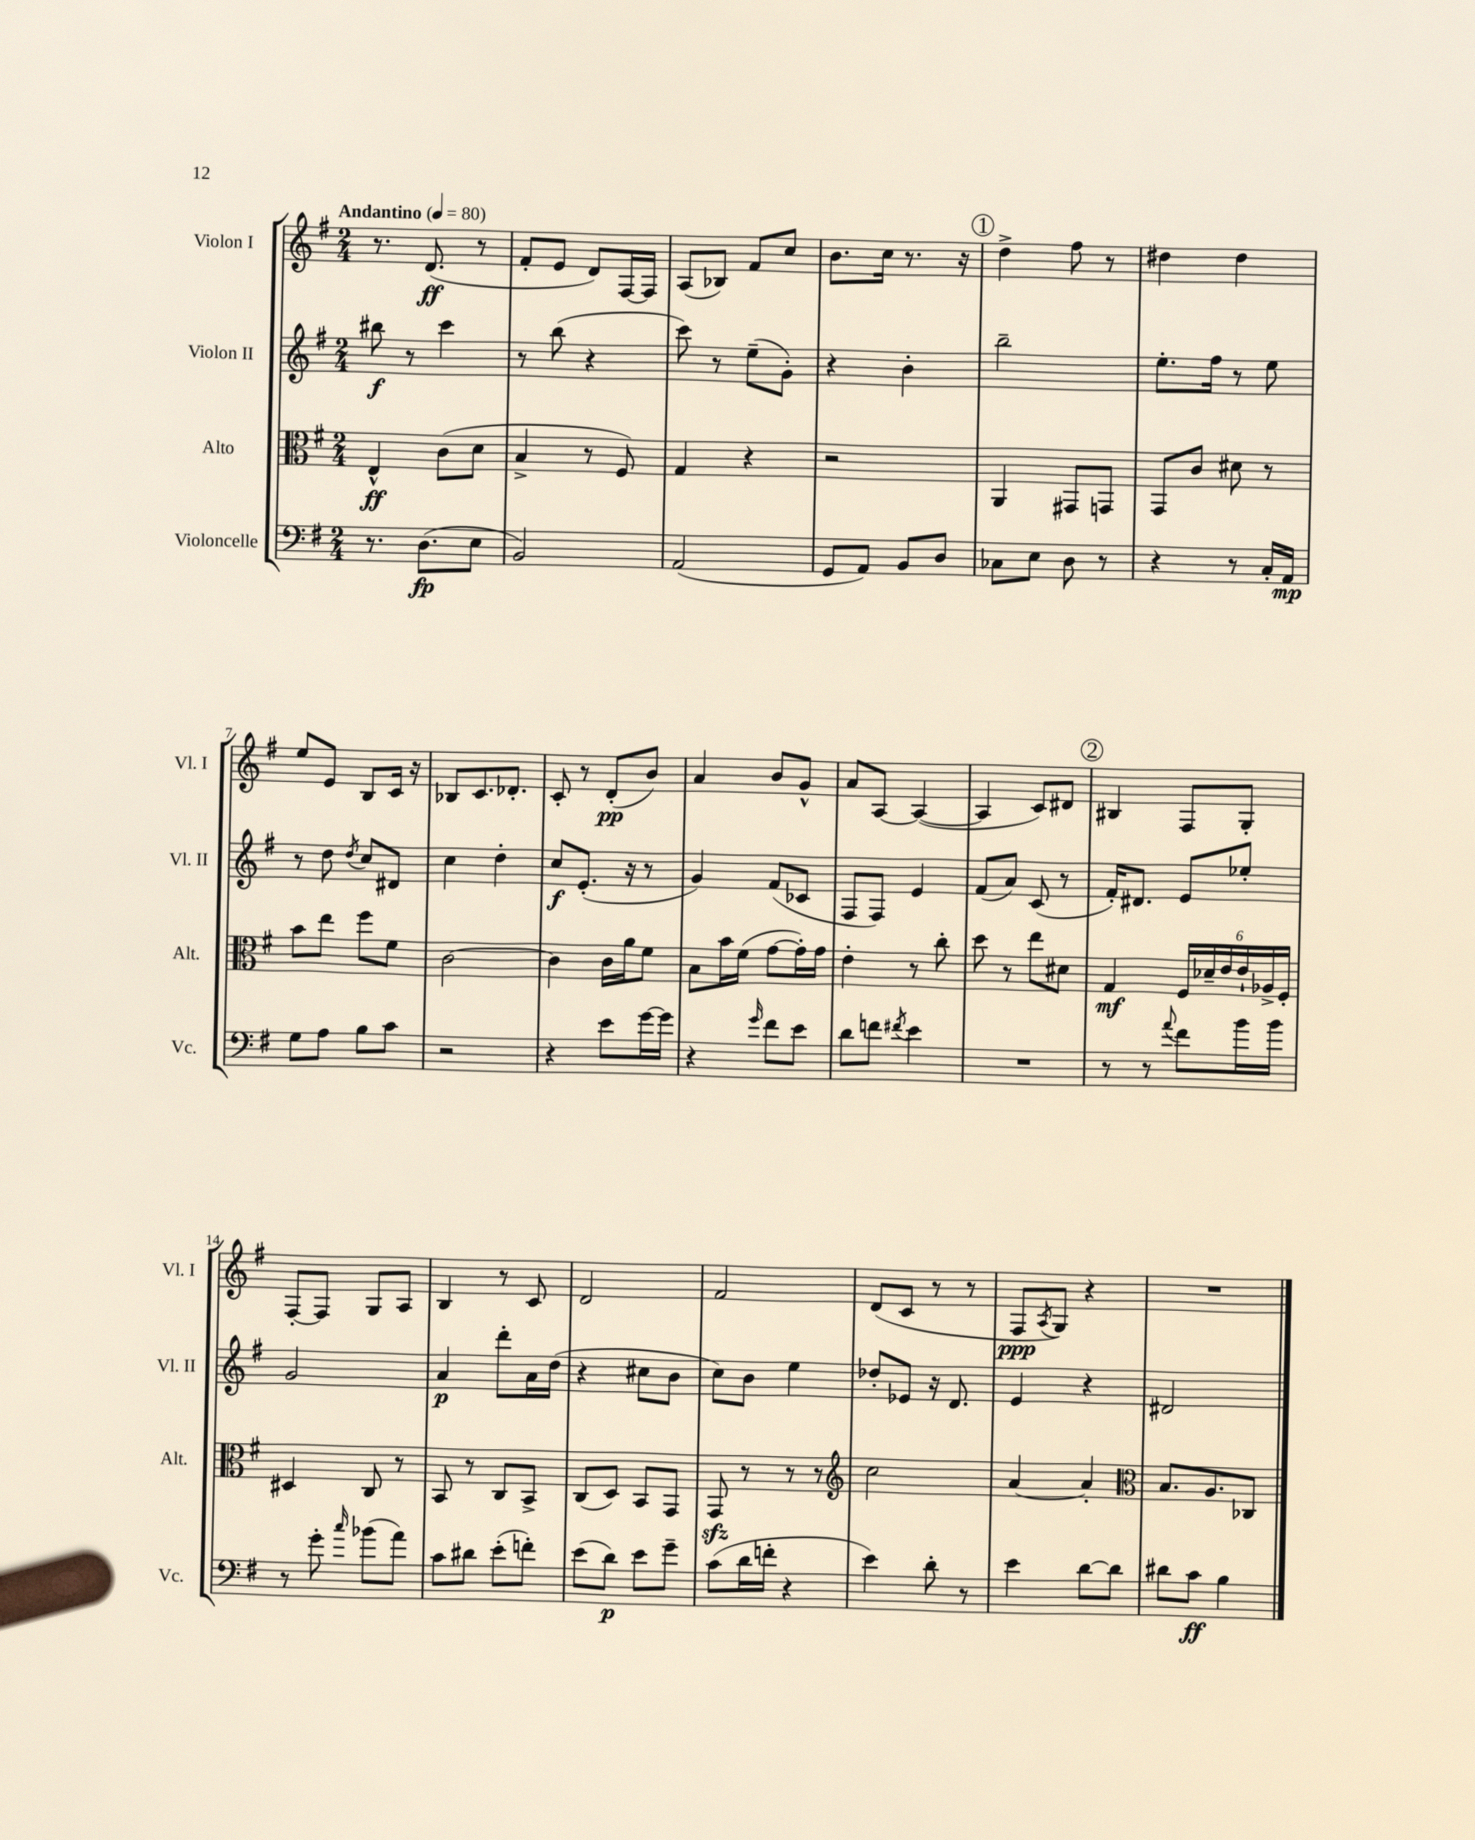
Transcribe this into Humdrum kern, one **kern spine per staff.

**kern	**kern	**kern	**kern
*staff4	*staff3	*staff2	*staff1
*clefF4	*clefC3	*clefG2	*clefG2
*k[f#]	*k[f#]	*k[f#]	*k[f#]
*M2/4	*M2/4	*M2/4	*M2/4
*MM80	*MM80	*MM80	*MM80
8.r	4E^^	8bb#	8.r
.	.	8r	.
(8.D	.	.	(8.d
.	(8c	4ccc	.
8E	8d	.	8r
=	=	=	=
2BB)	4B^	8r	8f#'
.	.	(8bb	8e
.	8r	4r	8d)
.	8F#)	.	[16F#
.	.	.	16F#]
=	=	=	=
(2AA	4G	8ccc)	(8A
.	.	8r	8B-)
.	4r	(8ee~	8f#
.	.	8g')	8cc
=	=	=	=
8GG	2r	4r	8.b
8AA)	.	.	.
.	.	.	16cc
8BB	.	4b'	8.r
8D	.	.	.
.	.	.	16r
=	=	=	=
8C-	4AA	2bb~	4dd^
8E	.	.	.
8D	8GG#	.	8ff#
8r	8GG	.	8r
=	=	=	=
4r	8GG	8.ee'	4dd#
.	8c	.	.
.	.	16ff#	.
8r	8d#	8r	4dd#
16C'	8r	8ee	.
16AA	.	.	.
=	=	=	=
8G	8b	8r	8ee
8A	8ee	8dd	8e
.	.	8qdd	.
8B	8ff#	8cc	8B
8c	8f#	8d#	16c
.	.	.	16r
=	=	=	=
2r	[2c	4cc	8B-
.	.	.	8.c
.	.	4dd'	.
.	.	.	8.d-'
=	=	=	=
4r	4c]	8cc	8c'
.	.	(8.e'	8r
8e	16c	.	(8d'
.	16a	16r	.
[16g	8f#	8r	8b)
16g]	.	.	.
=	=	=	=
4r	8B	4g)	4a
.	16b	.	.
.	(16f#	.	.
16qqg	.	.	.
8f#	[8g	(8f#	8b
8e	16g'])	8c-	8g^^
.	16g	.	.
=	=	=	=
8d	4e'	8F#	8a
8f	.	8F#)	[8A
8qf#	.	.	.
4e	8r	4e	(4A_
.	8cc'	.	.
=	=	=	=
2r	8dd	(8f#	4A]
.	8r	8a)	.
.	8ee	(8c	8c)
.	8d#	8r	8d#
=	=	=	=
8r	4G	16f#')	4B#
.	.	8.d#	.
8r	.	.	.
8qqa	.	.	.
8f#	24F#	8e	8F#
.	24d-~	.	.
.	24e	.	.
16b	24e`	8ee-'	8G'
.	24A-^	.	.
16b	.	.	.
.	24F#'	.	.
=	=	=	=
8r	4D#	2g	[8F#'
8g'	.	.	8F#]
16qqcc	.	.	.
(8b-	8C	.	8G
8a)	8r	.	8A
=	=	=	=
8c	8BB	4a	4B
8d#	8r	.	.
(8e'	8C	8ddd'	8r
8f')	8BB^	16a	8c
.	.	(16dd	.
=	=	=	=
(8e	(8C	4r	2d
8d)	8D)	.	.
8e	8BB	8cc#	.
8g~	8GG	8b	.
=	=	=	=
(8c	8GG	8cc)	2f#
16d	8r	8b	.
16f'	.	.	.
4r	8r	4ee	.
.	8r	.	.
=	=	=	=
*	*clefG2	*	*
4e)	2cc	8dd-'	(8d
.	.	8e-	8c
8d'	.	16r	8r
.	.	8.d	.
8r	.	.	8r
=	=	=	=
4e	[4a	4e	8F#
.	.	.	8qA
.	.	.	8G)
[8d	4a']	4r	4r
8d]	.	.	.
=	=	=	=
*	*clefC3	*	*
8d#	8.B	2d#	2r
8c	.	.	.
.	8.A	.	.
4B	.	.	.
.	8C-	.	.
==	==	==	==
*-	*-	*-	*-
